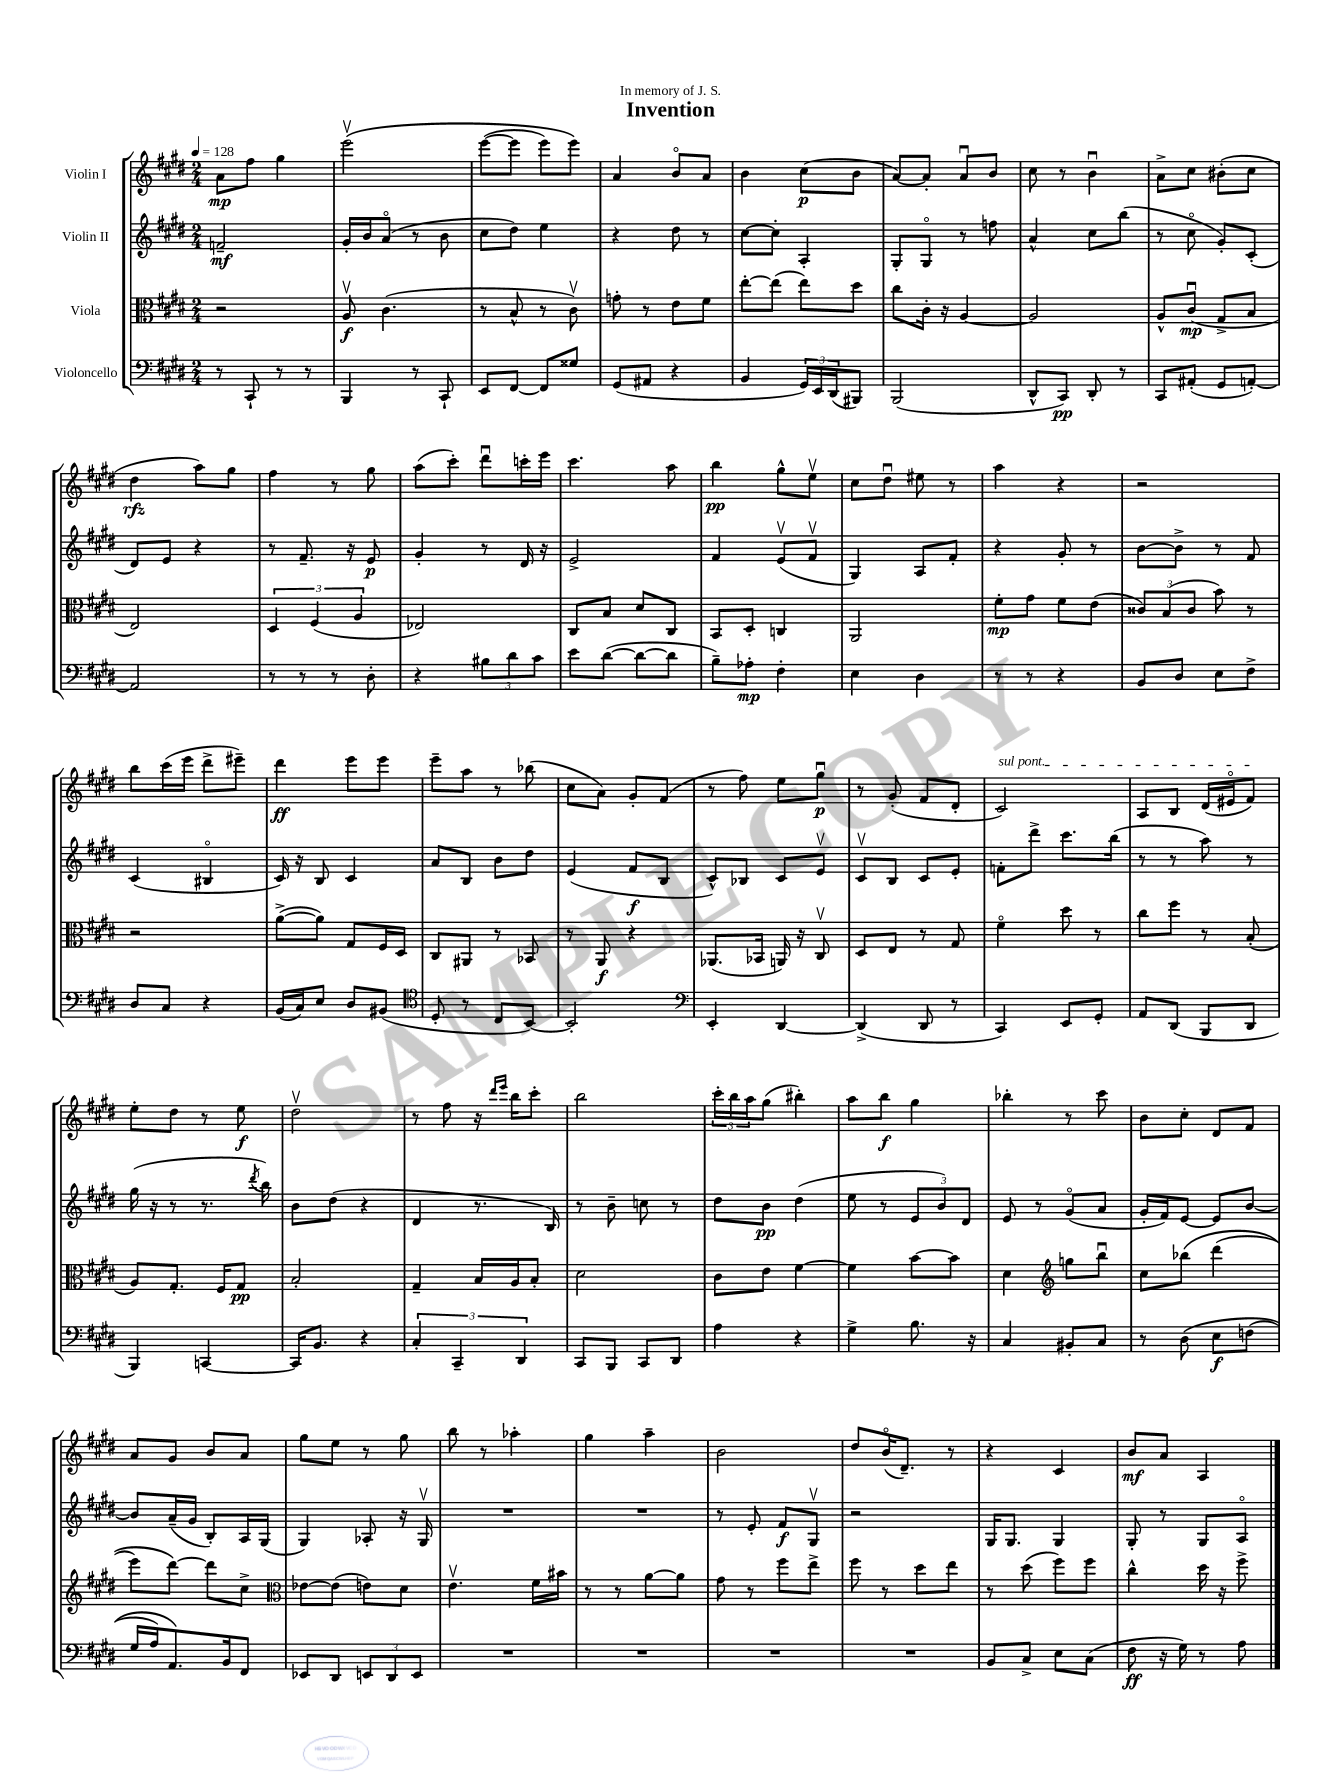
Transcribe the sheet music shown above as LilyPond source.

\header { title = "Invention" dedication = "In memory of J. S." }
<<
\new StaffGroup <<
\new Staff = "s0" \with { instrumentName = "Violin I" } {
    \clef treble \key e \major \numericTimeSignature \time 2/4 \tempo 4 = 128
    a'8\mp fis''8 gis''4 |
    e'''2\upbow\( |
    e'''8~( e'''8 e'''8) e'''8\) |
    a'4 b'8\flageolet a'8 |
    b'4 cis''8\p( b'8 |
    a'8~) a'8-. a'8\downbow b'8 |
    cis''8 r8 b'4\downbow |
    a'8-> cis''8 bis'8-.( cis''8 |
    dis''4\rfz a''8) gis''8 |
    fis''4 r8 gis''8 |
    a''8( cis'''8-.) dis'''8\downbow c'''16-. e'''16 |
    cis'''4. a''8 |
    b''4\pp gis''8-^ e''8\upbow |
    cis''8 dis''8\downbow eis''8 r8 |
    a''4 r4 |
    r2 |
    b''8 cis'''16( e'''16 dis'''8-> eis'''8--) |
    dis'''4\ff e'''8 e'''8 |
    e'''8-- a''8 r8 bes''8( |
    cis''8 a'8) gis'8-. fis'8( |
    r8 fis''8) e''8 gis''8\downbow\p |
    r8 gis'8-.( fis'8 dis'8-. |
    \once \override TextSpanner.bound-details.left.text = \markup { \italic "sul pont." } cis'2\startTextSpan) |
    a8 b8 dis'16( eis'16\flageolet fis'8\stopTextSpan) |
    e''8-. dis''8 r8 e''8\f |
    dis''2\upbow |
    r8 fis''8 r16 \grace { dis'''16 e'''16 } b''16 cis'''8-. |
    b''2 |
    \tuplet 3/2 { cis'''16-. b''16 a''16 } gis''8( bis''4-.) |
    a''8 b''8\f gis''4 |
    bes''4-. r8 cis'''8 |
    b'8 cis''8-. dis'8 fis'8 |
    a'8 gis'8 b'8 a'8 |
    gis''8 e''8 r8 gis''8 |
    b''8 r8 aes''4-. |
    gis''4 a''4-- |
    b'2 |
    dis''8 b'16\flageolet( dis'8.--) r8 |
    r4 cis'4 |
    b'8\mf a'8 a4 \bar "|." |
}
\new Staff = "s1" \with { instrumentName = "Violin II" } {
    \clef treble \key e \major \numericTimeSignature \time 2/4
    f'2--\mf |
    gis'16-. b'16 a'8\flageolet( r8 b'8 |
    cis''8 dis''8) e''4 |
    r4 dis''8 r8 |
    cis''8~ cis''8-. a4-. |
    gis8-. gis8\flageolet r8 f''8 |
    a'4-^ cis''8 b''8( |
    r8 cis''8\flageolet gis'8-.) cis'8-.( |
    dis'8) e'8 r4 |
    r8 fis'8.-- r16 e'8\p |
    gis'4-. r8 dis'16 r16 |
    e'2-> |
    fis'4 e'8\upbow( fis'8\upbow |
    gis4) a8 fis'8-. |
    r4 gis'8-. r8 |
    b'8~ b'8-> r8 fis'8 |
    cis'4( bis4\flageolet |
    cis'16) r16 b8 cis'4 |
    a'8 b8 b'8 dis''8 |
    e'4( fis'8\f b8 |
    cis'8-^) bes8 cis'8 e'8\upbow |
    cis'8\upbow b8 cis'8 e'8-. |
    f'8-. dis'''8-> cis'''8. b''16( |
    r8 r8 a''8) r8 |
    gis''16( r16 r8 r8. \acciaccatura { dis'''8 } b''16) |
    b'8 dis''8( r4 |
    dis'4 r8. b16) |
    r8 b'8-- c''8 r8 |
    dis''8 b'8\pp dis''4( |
    e''8 r8 \tuplet 3/2 { e'8 b'8) dis'8 } |
    e'8 r8 gis'8\flageolet( a'8 |
    gis'16-. fis'16) e'8~ e'8 b'8~ |
    b'8 a'16--( gis'16 b8-.) a16 gis16( |
    gis4) aes8-. r16 gis16\upbow |
    R2 |
    R2 |
    r8 e'8-. fis'8\f gis8\upbow |
    r2 |
    gis16 gis8. gis4 |
    gis8-. r8 gis8 a8\flageolet \bar "|." |
}
\new Staff = "s2" \with { instrumentName = "Viola" } {
    \clef alto \key e \major \numericTimeSignature \time 2/4
    r2 |
    a8\upbow\f cis'4.( |
    r8 b8-^ r8 cis'8\upbow) |
    g'8-. r8 e'8 fis'8 |
    e''8~-. e''8( e''8) dis''8 |
    cis''8 cis'16-. r16 a4~ |
    a2 |
    a8-^ cis'8\downbow\mp( gis8-> b8 |
    e2) |
    \tuplet 3/2 { dis4 fis4( a4 } |
    ees2) |
    cis8 b8 dis'8 cis8 |
    b,8 dis8-. c4 |
    a,2 |
    fis'8-.\mp gis'8 fis'8 e'8( |
    \tuplet 3/2 { cisis'8) b8( cisis'8 } b'8) r8 |
    r2 |
    a'8~->( a'8) gis8 fis16 dis16 |
    cis8 ais,8 r8 bes,8 |
    r8 a,8\f r4 |
    aes,8.( bes,16 a,16) r16 cis8\upbow |
    dis8 e8 r8 gis8 |
    fis'4\flageolet dis''8 r8 |
    cis''8 fis''8 r8 b8-.( |
    a8) gis8.-. fis16 gis8\pp |
    b2-. |
    gis4-- b16 a16 b8-. |
    dis'2 |
    cis'8 e'8 fis'4~ |
    fis'4 b'8~ b'8 |
    dis'4 \clef treble g''8 b''8\downbow |
    cis''8 bes''8\( dis'''4( |
    e'''8) dis'''8~\) dis'''8 cis''8-> |
    \clef alto ees'8~ ees'8( e'8) dis'8 |
    e'4.\upbow fis'16 bis'16 |
    r8 r8 a'8~ a'8 |
    gis'8 r8 fis''8 e''8-> |
    fis''8 r8 dis''8 e''8 |
    r8 dis''8( fis''8) fis''8 |
    cis''4-^ dis''16 r16 fis''8-> \bar "|." |
}
\new Staff = "s3" \with { instrumentName = "Violoncello" } {
    \clef bass \key e \major \numericTimeSignature \time 2/4
    r8 cis,8-! r8 r8 |
    b,,4 r8 cis,8-! |
    e,8 fis,8~ fis,8 gisis8 |
    gis,8( ais,8 r4 |
    b,4 \tuplet 3/2 { gis,16) e,16 dis,16( } bis,,8) |
    b,,2( |
    dis,8-^ cis,8\pp) dis,8-. r8 |
    cis,8 ais,8-.( gis,8 a,8~-.) |
    a,2 |
    r8 r8 r8 dis8-. |
    r4 \tuplet 3/2 { bis8 dis'8 cis'8 } |
    e'8 dis'8~( dis'8~ dis'8 |
    b8--) aes8-.\mp fis4-. |
    e4 dis4 |
    r8 r8 r4 |
    b,8 dis8 e8 fis8-> |
    dis8 cis8 r4 |
    b,16( cis16) e8 dis8 bis,8( |
    \clef tenor dis8-. r8 cis8 b,8~) |
    b,2-. |
    \clef bass e,4-. dis,4~ |
    dis,4->( dis,8 r8 |
    cis,4) e,8 gis,8-. |
    a,8 dis,8( b,,8 dis,8 |
    b,,4) c,4~ |
    c,16 b,8. r4 |
    \tuplet 3/2 { cis4-. cis,4-- dis,4 } |
    cis,8 b,,8 cis,8 dis,8 |
    a4 r4 |
    gis4-> b8. r16 |
    cis4 bis,8-. cis8 |
    r8 dis8\( e8\f f8( |
    gis16 a16) a,8.\) b,16 fis,8 |
    ees,8 dis,8 \tuplet 3/2 { e,8 dis,8 e,8 } |
    R2 |
    R2 |
    R2 |
    R2 |
    b,8 cis8-> e8 cis8( |
    fis8\ff r16 gis16) r8 a8 \bar "|." |
}
>>
>>
\layout { \context { \Score \remove "Bar_number_engraver" } }
